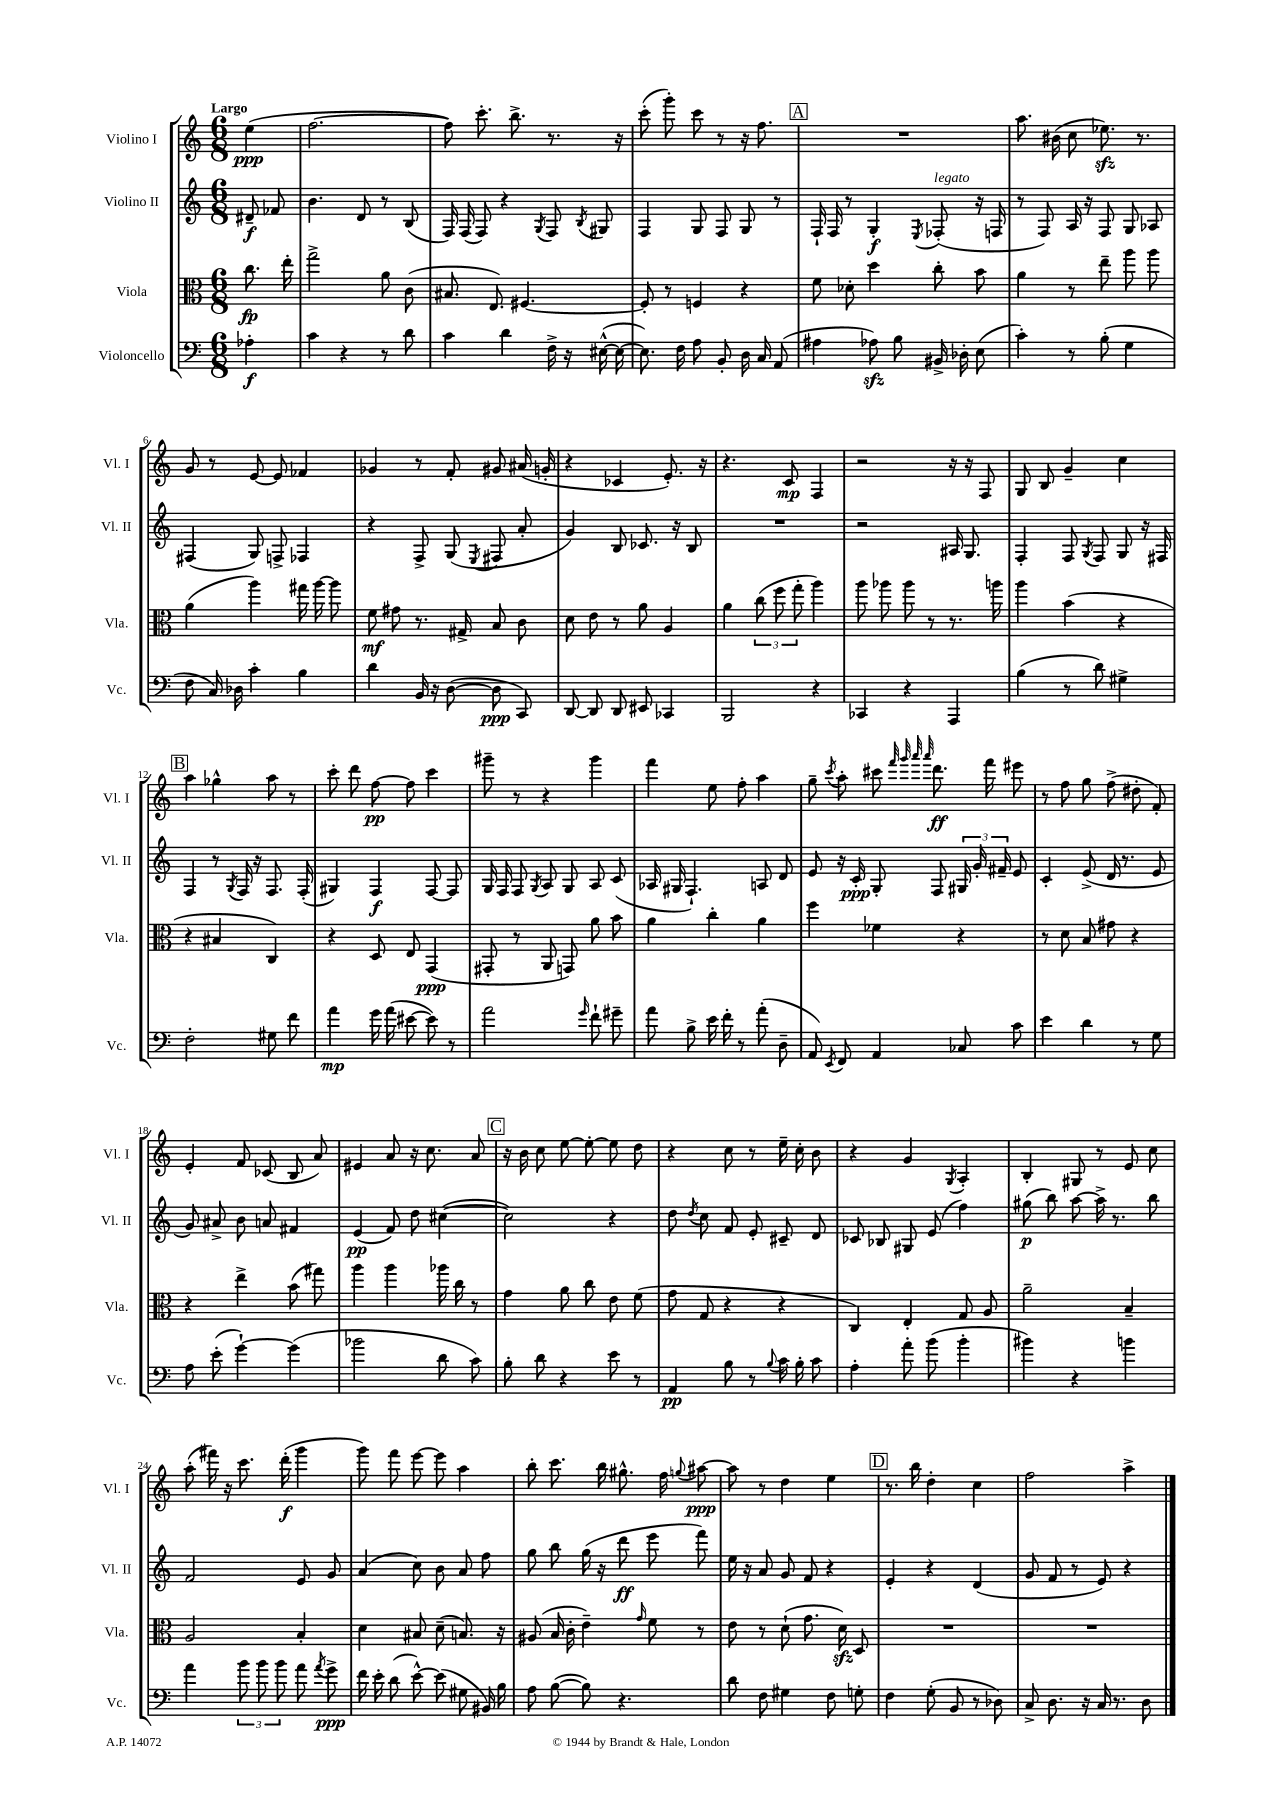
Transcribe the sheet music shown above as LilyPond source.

<<
\new StaffGroup <<
\new Staff = "s0" \with { instrumentName = "Violino I" shortInstrumentName = "Vl. I" } {
    \clef treble \key c \major \numericTimeSignature \time 6/8 \partial 4 \tempo "Largo"
    \autoBeamOff e''4\ppp( |
    f''2.~ |
    f''8) c'''8.-. b''8.-> r8. r16 |
    c'''8-.( g'''8-.) c'''8 r8 r16 f''8. |
    \mark \markup { \box "A" } R2. |
    a''8. bis'16( c''8 ees''8.\sfz) r8. |
    g'8 r8 e'8~ e'8 fes'4 |
    ges'4 r8 f'8-. gis'8 ais'16( g'16-. |
    r4 ces'4 e'8.-.) r16 |
    r4. c'8\mp f4 |
    r2 r16 r16 f8 |
    g8 b8 g'4-- c''4 |
    \mark \markup { \box "B" } a''4 ges''4-^ a''8 r8 |
    c'''8-. d'''8 f''8~\pp f''8 c'''4 |
    gis'''8-- r8 r4 gis'''4 |
    f'''4 e''8 f''8-. a''4 |
    g''8-- \acciaccatura { c'''8 } a''8-. cis'''8 \grace { f'''32 g'''32 a'''32 a'''32 } d'''8.\ff f'''16 eis'''8 |
    r8 f''8 g''8 f''8->( dis''8-. f'8-.) |
    e'4-. f'8 ces'8( b8 a'8) |
    eis'4 a'8 r16 c''8. a'8 |
    \mark \markup { \box "C" } r16 b'16 c''8 e''8~ e''8~-. e''8 d''8 |
    r4 c''8 r8 e''16-- c''16-. b'8 |
    r4 g'4 \acciaccatura { g8 } a4-. |
    b4-. gis8 r8 e'8 c''8 |
    a''8-.( fis'''16) r16 c'''8. d'''16-.\f( g'''4 |
    g'''8) f'''8 e'''8~ e'''8 a''4 |
    b''8-. c'''8. b''16 gis''8.-^ f''16 \appoggiatura { g''8 } ais''8~\ppp |
    ais''8 r8 d''4 e''4 |
    \mark \markup { \box "D" } r8. b''16 d''4-. c''4 |
    f''2 a''4-> \bar "|." |
}
\new Staff = "s1" \with { instrumentName = "Violino II" shortInstrumentName = "Vl. II" } {
    \clef treble \key c \major \numericTimeSignature \time 6/8 \partial 4
    \autoBeamOff dis'8--\f fes'8 |
    b'4. d'8 r8 b8( |
    f16) f16( f8) r4 \acciaccatura { g8 } f8 \acciaccatura { b8 } gis8 |
    f4 g8 f8 g8 r8 |
    \mark \markup { \box "A" } f16-! f16 r8 g4-.\f \acciaccatura { e8 } fes8-.^\markup { \italic "legato" }( r16 f16 |
    r8 f8) a16 r16 f8 g8 aes8 |
    fis4( g8) f8-> fes4 |
    r4 f8-> g8( \acciaccatura { e8 } fis8 a'8-. |
    g'4) b8 ces'8. r16 b8 |
    R2. |
    r2 ais16 g8. |
    f4-. f8 \acciaccatura { g8 } f8 g8 r16 fis16 |
    \mark \markup { \box "B" } f4 r8 \acciaccatura { g8 } f16 r16 f8. f16-.( |
    gis4) f4\f f8~ f8 |
    g16 f16 f8 \acciaccatura { g8 } a8 g8 a8 c'8( |
    aes16 gis16 f4.-!) a8 d'8 |
    e'8 r16 c'16-.\ppp g8-. f8 \tuplet 3/2 { gis16 g'16-. fis'16-- } e'8 |
    c'4-. e'8->( d'16 r8. e'8 |
    g'8) ais'8-> b'8 a'8 fis'4 |
    e'4\pp( f'8) d''8 cis''4~( |
    \mark \markup { \box "C" } cis''2) r4 |
    d''8 \acciaccatura { d''8 } c''8 f'8 e'8-. cis'8-- d'8 |
    ces'8 bes8 gis8 e'8( f''4) |
    gis''8\p( b''8) a''8~ a''16-> r8. b''8 |
    f'2 e'8 g'8 |
    a'4( c''8) b'8 a'8 f''8 |
    g''8 b''8 g''16( r16 d'''8\ff e'''8 f'''8) |
    e''16 r16 a'8 g'8 f'8 r4 |
    \mark \markup { \box "D" } e'4-. r4 d'4( |
    g'8 f'8 r8 e'8) r4 \bar "|." |
}
\new Staff = "s2" \with { instrumentName = "Viola" shortInstrumentName = "Vla." } {
    \clef alto \key c \major \numericTimeSignature \time 6/8 \partial 4
    \autoBeamOff c''8.\fp e''16-. |
    g''2-> a'8 c'8( |
    bis8. e8.) fis4.~ |
    fis8-. r8 f4 r4 |
    \mark \markup { \box "A" } f'8 des'8-. d''4 c''8-. b'8 |
    a'4 r8 e''8-- a''8 a''8 |
    a'4( a''4) gis''16 a''16~ a''8 |
    f'8\mf gis'8 r8. gis16-> b8 c'8 |
    d'8 e'8 r8 a'8 a4 |
    a'4 \tuplet 3/2 { c''8( f''8 g''8-. } a''4) |
    a''8 aes''8 aes''8 r8 r8. a''16 |
    a''4 b'4( r4 |
    \mark \markup { \box "B" } r4 bis4 c4) |
    r4 d8 e8 g,4\ppp( |
    gis,8-. r8 a,8 g,8) a'8 b'8 |
    a'4 c''4-. a'4 |
    f''4 fes'4 r4 |
    r8 d'8 b8 gis'8 r4 |
    r4 e''4-> b'8( gis''8) |
    a''4 a''4 aes''16 c''16 r8 |
    \mark \markup { \box "C" } g'4 a'8 c''8 e'8 f'8( |
    g'8 g8 r4 r4 |
    c4) e4-. g8 a8 |
    a'2-- b4-- |
    a2 b4-. |
    d'4 bis8 d'8--( b8.) r16 |
    ais8( b16 c'16-. e'4--) \grace { g'16 } f'8 r8 |
    e'8 r8 d'8-!( g'8. d'16\sfz) d8 |
    \mark \markup { \box "D" } R2. |
    R2. \bar "|." |
}
\new Staff = "s3" \with { instrumentName = "Violoncello" shortInstrumentName = "Vc." } {
    \clef bass \key c \major \numericTimeSignature \time 6/8 \partial 4
    \autoBeamOff aes4-.\f |
    c'4 r4 r8 d'8 |
    c'4 d'4 f16-> r16 eis16~-^( eis16~ |
    eis8.) f16 a8 b,8-. d16 c16 a,8( |
    \mark \markup { \box "A" } ais4 aes8\sfz) b8 bis,16-> des16-. e8( |
    c'4-.) r8 b8-.( g4 |
    f8 c16) des16 c'4-. b4 |
    d'4 b,16 r16 d8~( d8\ppp c,8) |
    d,8~ d,8 d,8 eis,8 ces,4 |
    b,,2 r4 |
    ces,4 r4 a,,4 |
    b4( r8 d'8) gis4-> |
    \mark \markup { \box "B" } f2-. gis8 f'8 |
    a'4\mp g'16 a'16( eis'8~ eis'8) r8 |
    a'2 \grace { g'16 } f'8-! gis'8-- |
    a'8 b8-> e'16 f'16-. r8 a'8-.( d8-- |
    a,8) \acciaccatura { e,8 } f,8 a,4 ces8 c'8 |
    e'4 d'4 r8 g8 |
    a8 e'8-.( g'4~-!) g'4( |
    bes'2 d'8 c'8) |
    \mark \markup { \box "C" } b8-. d'8 r4 e'8 r8 |
    a,4\pp b8 r8 \appoggiatura { b8 } c'16 b16-. c'8 |
    a4-. a'8-. b'8( b'4-. |
    bis'4) r4 b'4 |
    a'4 \tuplet 3/2 { b'8 b'8 b'8 } a'8 \acciaccatura { a'8 } g'8->\ppp |
    f'16 e'16-. d'8( e'8~-^) e'8( gis8 bis,16) b16 |
    a8 b8~( b8) r4. |
    d'8 f8 gis4 f8 g8-. |
    \mark \markup { \box "D" } f4 g8-.( b,8 r8 des8) |
    c8-> d8. r16 c16 r8. d8 \bar "|." |
}
>>
>>
